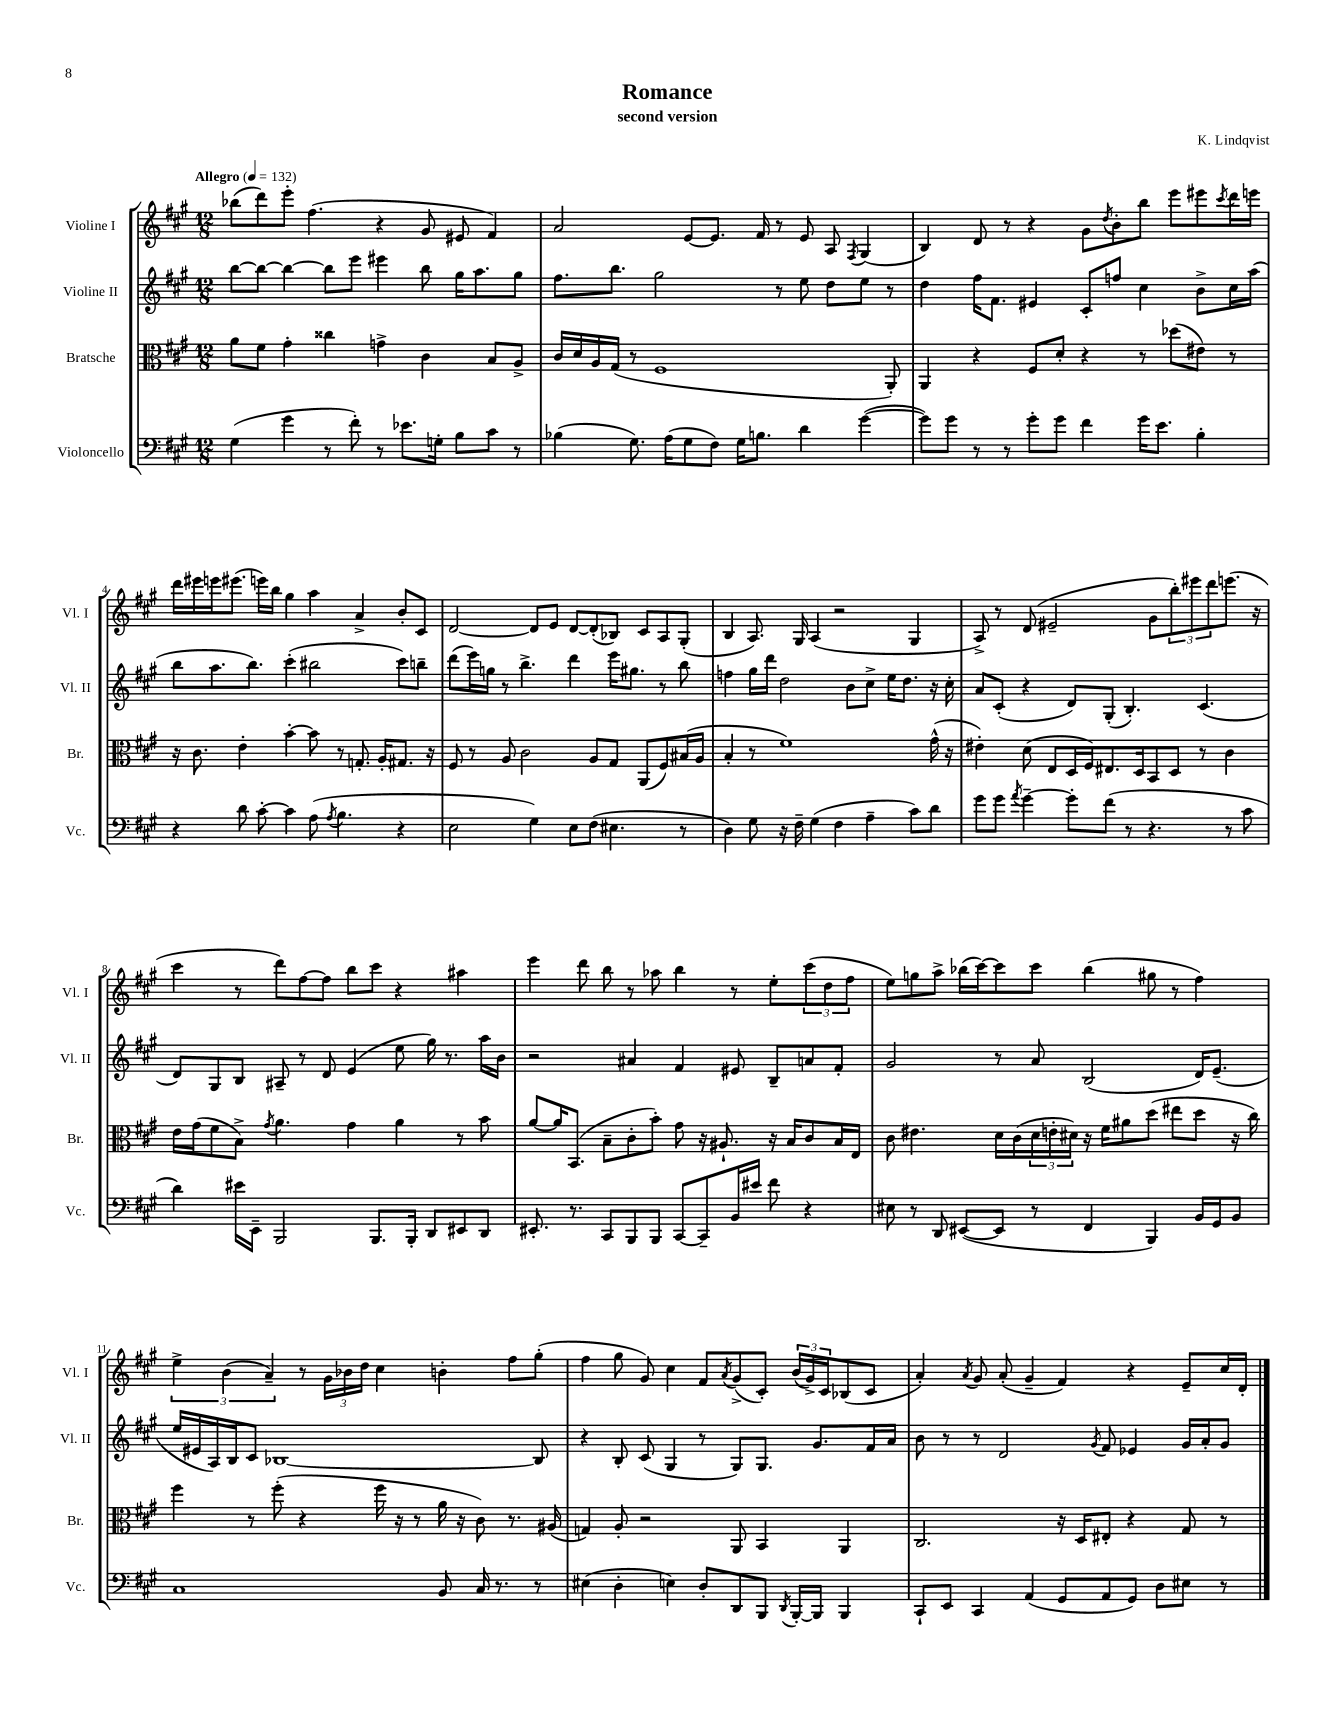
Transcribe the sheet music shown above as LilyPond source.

\header { title = "Romance" composer = "K. Lindqvist" subtitle = "second version" }
<<
\new StaffGroup <<
\new Staff = "s0" \with { instrumentName = "Violine I" shortInstrumentName = "Vl. I" } {
    \clef treble \key a \major \numericTimeSignature \time 12/8 \tempo "Allegro" 4 = 132
    bes''8( d'''8) e'''8-. fis''4.( r4 gis'8 eis'8 fis'4) |
    a'2 e'8~ e'8. fis'16 r8 e'8 a8 \acciaccatura { fis8 } gis4( |
    b4) d'8 r8 r4 gis'8 \acciaccatura { d''8 } b'8-. b''8 e'''8 eis'''8 \acciaccatura { cis'''8 } d'''16 e'''16 |
    d'''16 eis'''16 e'''16 eis'''8.( e'''16) b''16 gis''4 a''4 a'4-> b'8-. cis'8 |
    d'2~ d'8 e'8 d'8~ d'8-.( bes8) cis'8 a8 gis8-.( |
    b4 a8.) gis16 a4( r2 gis4 |
    a8->) r8 d'8( eis'2-- gis'8 \tuplet 3/2 { b''8-.) eis'''8 d'''8 } e'''8.( r16 |
    cis'''4 r8 d'''8) fis''8~ fis''8 b''8 cis'''8 r4 ais''4 |
    e'''4 d'''8 b''8 r8 aes''8 b''4 r8 e''8-. \tuplet 3/2 { cis'''8( d''8 fis''8 } |
    e''8) g''8 a''8-> bes''16( cis'''16~) cis'''8 cis'''8 bes''4( gis''8 r8 fis''4) |
    \tuplet 3/2 { e''4-> b'4( a'4--) } r8 \tuplet 3/2 { gis'16 bes'16 d''16 } cis''4 b'4-. fis''8 gis''8-.( |
    fis''4 gis''8 gis'8) cis''4 fis'8 \acciaccatura { a'8 } gis'8->( cis'8-.) \tuplet 3/2 { b'16( gis'16->) cis'16 } bes8( cis'8 |
    a'4-.) \acciaccatura { a'8 } gis'8 a'8-.( gis'4-- fis'4) r4 e'8-- cis''16 d'16-. \bar "|." |
}
\new Staff = "s1" \with { instrumentName = "Violine II" shortInstrumentName = "Vl. II" } {
    \clef treble \key a \major \numericTimeSignature \time 12/8
    b''8~ b''8~ b''4~ b''8 e'''8 eis'''4 b''8 gis''16 a''8. gis''8 |
    fis''8. b''8. gis''2 r8 e''8 d''8 e''8 r8 |
    d''4 fis''16 fis'8. eis'4 cis'8-. f''8 cis''4 b'8-> cis''16 a''16( |
    b''8 a''8. b''8.) cis'''4-.( bis''2 cis'''8) b''8-- |
    d'''8( e'''16) g''16 r8 b''4.-> d'''4 e'''16 gis''8. r8 b''8 |
    f''4 gis''16 d'''16 d''2 b'8 cis''8-> e''16 d''8. r16 cis''16-. |
    a'8 cis'8-.( r4 d'8) gis8-.( b4.-.) cis'4.( |
    d'8) gis8 b8 ais8-- r8 d'8 e'4( e''8 gis''16) r8. a''16 b'16 |
    r2 ais'4 fis'4 eis'8 b8-- a'8 fis'8-. |
    gis'2 r8 a'8 b2( d'16) e'8.--( |
    e''16 eis'16 a16) b16 cis'8 bes1~ bes8 |
    r4 b8-. cis'8( gis4 r8 gis8) gis8. gis'8. fis'16 a'16 |
    b'8 r8 r8 d'2 \acciaccatura { gis'8 } fis'8 ees'4 gis'16 a'16-. gis'8 \bar "|." |
}
\new Staff = "s2" \with { instrumentName = "Bratsche" shortInstrumentName = "Br." } {
    \clef alto \key a \major \numericTimeSignature \time 12/8
    a'8 fis'8 gis'4-. cisis''4 g'4-> cis'4 b8 a8-> |
    cis'16 d'16 a16 gis16( r8 fis1 a,8-.) |
    a,4 r4 fis8 d'8-. r4 r8 des''8( eis'8) r8 |
    r16 cis'8. e'4-. b'4~-. b'8 r8 g8.-. a16-. gis8. r16 |
    fis8 r8 a8 cis'2 a8 gis8 a,8( fis8) bis16( a16 |
    b4-. r8 fis'1) gis'16-^( r16 |
    eis'4-.) d'8( e8 d16 fis16) eis8. d16 b,8 d8 r8 cis'4 |
    e'16 gis'16( fis'8 b8->) \acciaccatura { gis'8 } a'4. gis'4 a'4 r8 b'8 |
    a'8~ a'16 b,8.( b8-- cis'8-. b'8-.) gis'8 r16 ais8.-! r16 b16 cis'8 b16 e16 |
    cis'8 eis'4. d'16 cis'16( \tuplet 3/2 { d'16 e'16-. dis'16) } r16 fis'16 ais'8 d''8( eis''8 d''8 r16 cis''16) |
    fis''4 r8 fis''8-.( r4 fis''16 r16 r8 a'16 r16 cis'8) r8. ais16( |
    g4) a8-. r2 a,8 b,4 a,4 |
    cis2. r16 d16 eis8-. r4 gis8 r8 \bar "|." |
}
\new Staff = "s3" \with { instrumentName = "Violoncello" shortInstrumentName = "Vc." } {
    \clef bass \key a \major \numericTimeSignature \time 12/8
    gis4( gis'4 r8 fis'8-.) r8 ees'8. g16-. b8 cis'8 r8 |
    bes4( gis8.) a16( gis8 fis8) gis16 b8. d'4 gis'4~( |
    gis'8) gis'8 r8 r8 gis'8-. gis'8 fis'4 gis'16 e'8. b4-. |
    r4 d'8 cis'8~-. cis'4 a8( \acciaccatura { a8 } b4. r4 |
    e2 gis4) e8 fis8( eis4. r8 |
    d4) gis8 r16 fis16-- gis4( fis4 a4-- cis'8) d'8 |
    gis'8 gis'8 \acciaccatura { a'8 } gis'4~-- gis'8-. fis'8( r8 r4. r8 cis'8 |
    d'4) eis'16 e,16-- b,,2 b,,8. b,,16-. d,8 eis,8 d,8 |
    eis,8.-. r8. cis,8 b,,8 b,,8 cis,8~ cis,8-- b,16 eis'16 fis'8 r4 |
    eis8 r8 d,8 eis,8~( eis,8 r8 fis,4 b,,4) b,16 gis,16 b,8 |
    cis1 b,8 cis16 r8. r8 |
    eis4( d4-. e4) d8-. d,8 b,,8 \acciaccatura { d,8 } b,,16~-. b,,16 b,,4 |
    cis,8-! e,8 cis,4 a,4( gis,8 a,8 gis,8) d8 eis8 r8 \bar "|." |
}
>>
>>
